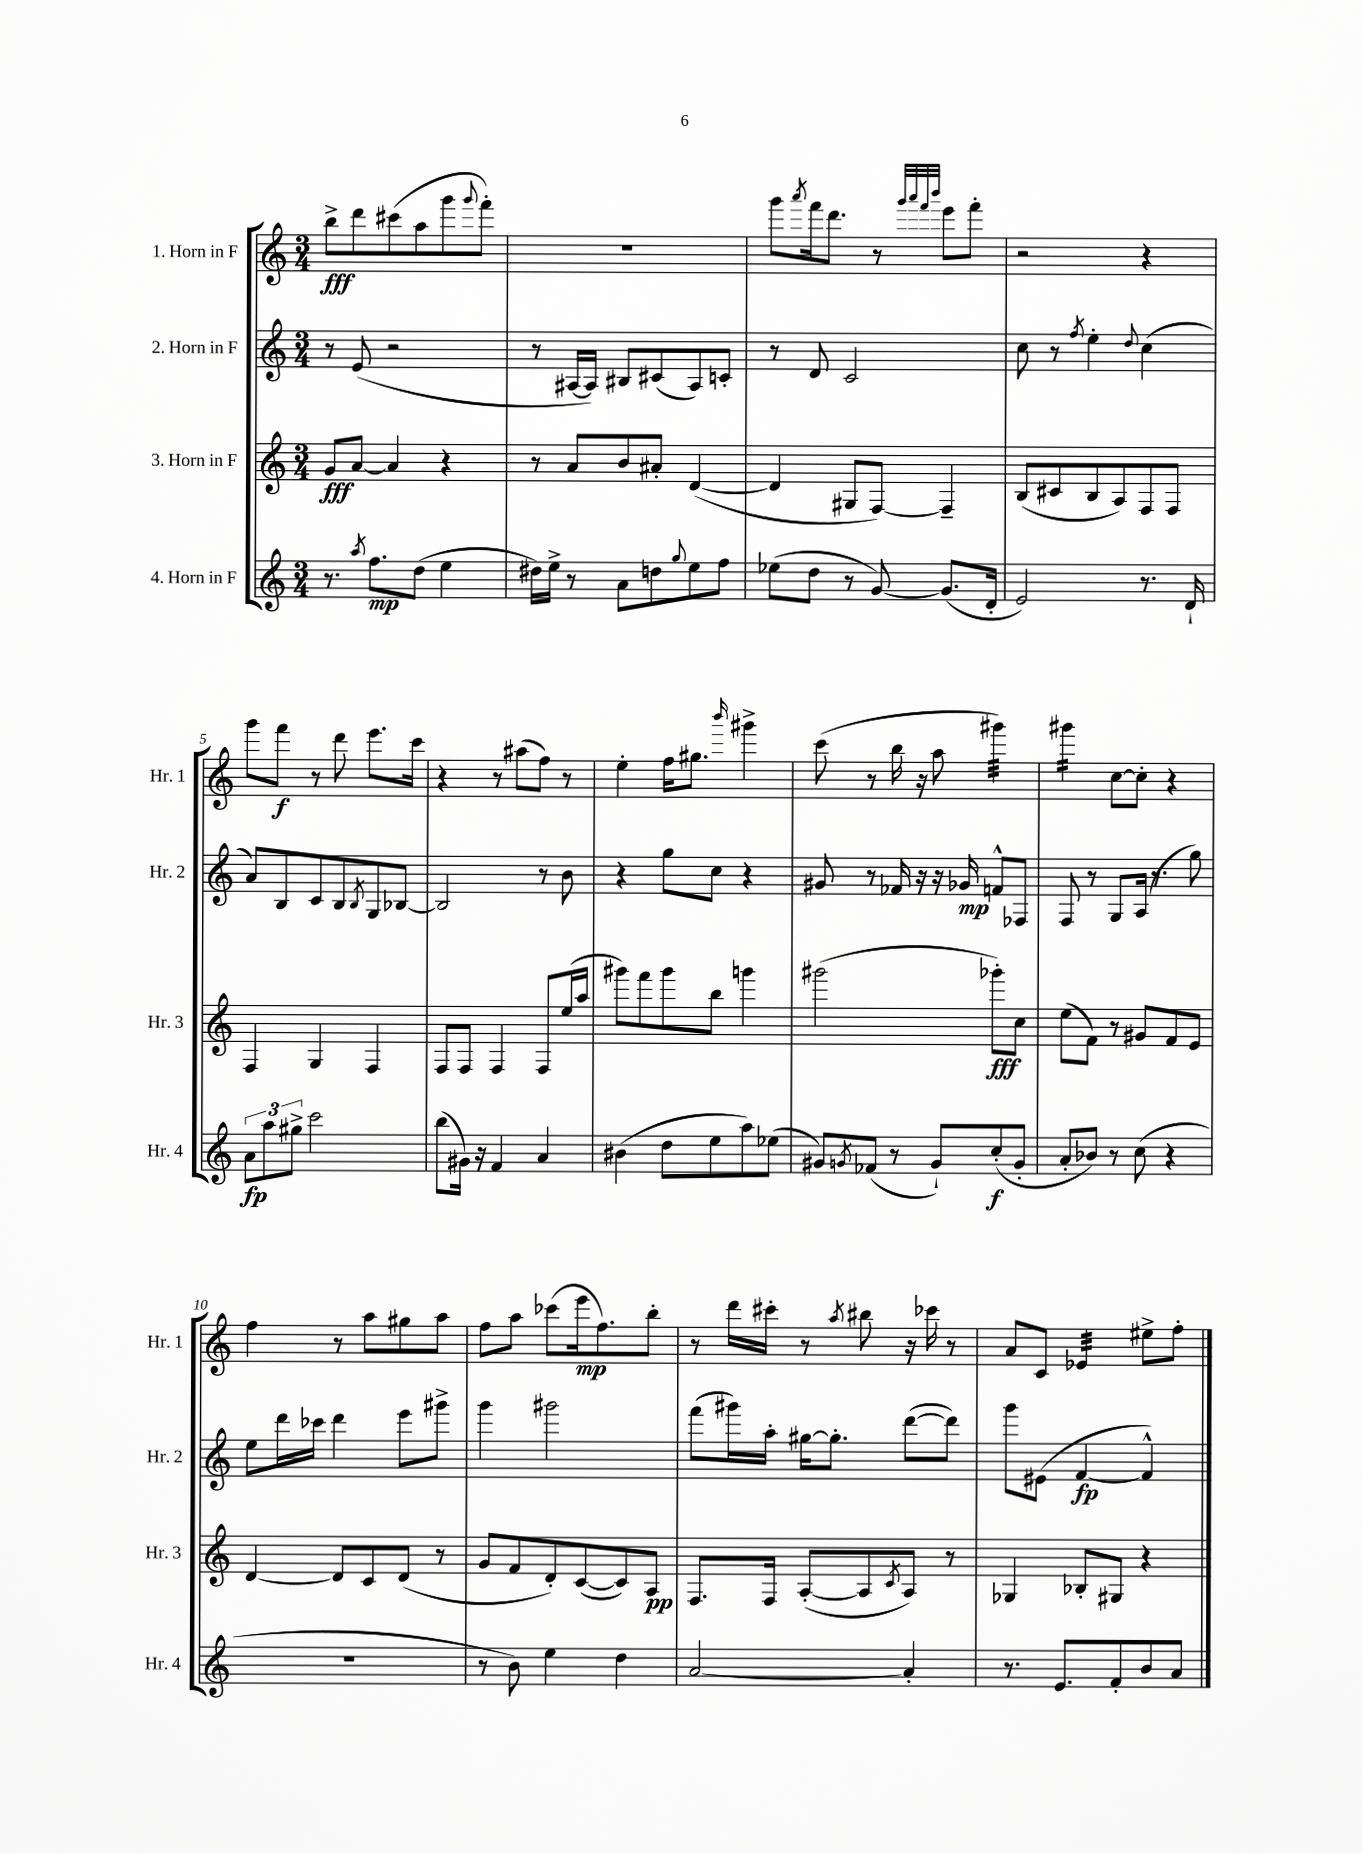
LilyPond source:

<<
\new StaffGroup <<
\new Staff = "s0" \with { instrumentName = "1. Horn in F" shortInstrumentName = "Hr. 1" } {
    \clef treble \key c \major \numericTimeSignature \time 3/4
    b''8->\fff d'''8 cis'''8( a''8 g'''8 \appoggiatura { g'''8 } f'''8-.) |
    R2. |
    g'''8 \acciaccatura { a'''8 } f'''16 d'''8. r8 \grace { g'''32 a'''32 f'''32 b'''32 } e'''8 f'''8-. |
    r2 r4 |
    g'''8 f'''8\f r8 d'''8 e'''8. c'''16 |
    r4 r8 ais''8( f''8) r8 |
    e''4-. f''16 gis''8. \grace { b'''16 } gis'''4-> |
    c'''8( r8 b''16 r16 a''8 gis'''4:32) |
    gis'''4:16 c''8~ c''8-. r4 |
    f''4 r8 a''8 gis''8 a''8 |
    f''8 a''8 ces'''8( e'''16\mp f''8.) b''8-. |
    r8 d'''16 cis'''16-. r8 \acciaccatura { a''8 } bis''8 r16 ces'''16 r8 |
    a'8 c'8 ees'4:32 eis''8-> f''8-. \bar "|." |
}
\new Staff = "s1" \with { instrumentName = "2. Horn in F" shortInstrumentName = "Hr. 2" } {
    \clef treble \key c \major \numericTimeSignature \time 3/4
    r8 e'8( r2 |
    r8 ais16~ ais16) bis8 cis'8( ais8) c'8-. |
    r8 d'8 c'2 |
    c''8 r8 \acciaccatura { f''8 } e''4-. \appoggiatura { d''8 } c''4( |
    a'8) b8 c'8 b8 \acciaccatura { b8 } g8 bes8~ |
    bes2 r8 b'8 |
    r4 g''8 c''8 r4 |
    gis'8 r8 fes'16 r16 r16 ges'16\mp f'8-^ fes8 |
    f8 r8 g8 a16( r8. g''8) |
    e''8 d'''16 ces'''16 d'''4 e'''8 gis'''8-> |
    g'''4 gis'''2 |
    f'''8( gis'''16) a''16-. gis''16~ gis''8.-. d'''8~( d'''8) |
    g'''8 eis'8( f'4~\fp f'4-^) \bar "|." |
}
\new Staff = "s2" \with { instrumentName = "3. Horn in F" shortInstrumentName = "Hr. 3" } {
    \clef treble \key c \major \numericTimeSignature \time 3/4
    g'8\fff a'8~ a'4 r4 |
    r8 a'8 b'8 ais'8-. d'4~( |
    d'4 gis8 f8~) f4-- |
    b8( cis'8 b8 a8) f8 f8 |
    f4 g4 f4 |
    f8 f8 f4 f8 e''16( a''16 |
    gis'''8) f'''8 gis'''8 b''8 g'''4 |
    gis'''2( ges'''8-.\fff) c''8 |
    e''8( f'8) r8 gis'8 f'8 e'8 |
    d'4~ d'8 c'8 d'8( r8 |
    g'8 f'8 d'8-.) c'8~( c'8) a8\pp |
    f8. f16 a8~-.( a8 \acciaccatura { c'8 } a8) r8 |
    ges4 bes8-. gis8 r4 \bar "|." |
}
\new Staff = "s3" \with { instrumentName = "4. Horn in F" shortInstrumentName = "Hr. 4" } {
    \clef treble \key c \major \numericTimeSignature \time 3/4
    r8. \acciaccatura { a''8 } f''8.\mp d''8( e''4 |
    dis''16) e''16-> r8 a'8 d''8 \appoggiatura { g''8 } e''8 f''8 |
    ees''8( d''8 r8 g'8~) g'8.( d'16-. |
    e'2) r8. d'16-! |
    \tuplet 3/2 { a'8\fp a''8 gis''8-> } c'''2 |
    b''8( gis'16) r16 f'4 a'4 |
    bis'4( d''8 e''8 a''8) ees''8( |
    gis'8) \acciaccatura { g'8 } fes'8( r8 g'8-!) c''8-.\f( g'8-. |
    a'8-. bes'8) r8 c''8( r4 |
    R2. |
    r8 b'8) e''4 d''4 |
    a'2~ a'4-. |
    r8. e'8. f'8-. b'8 a'8 \bar "|." |
}
>>
>>
